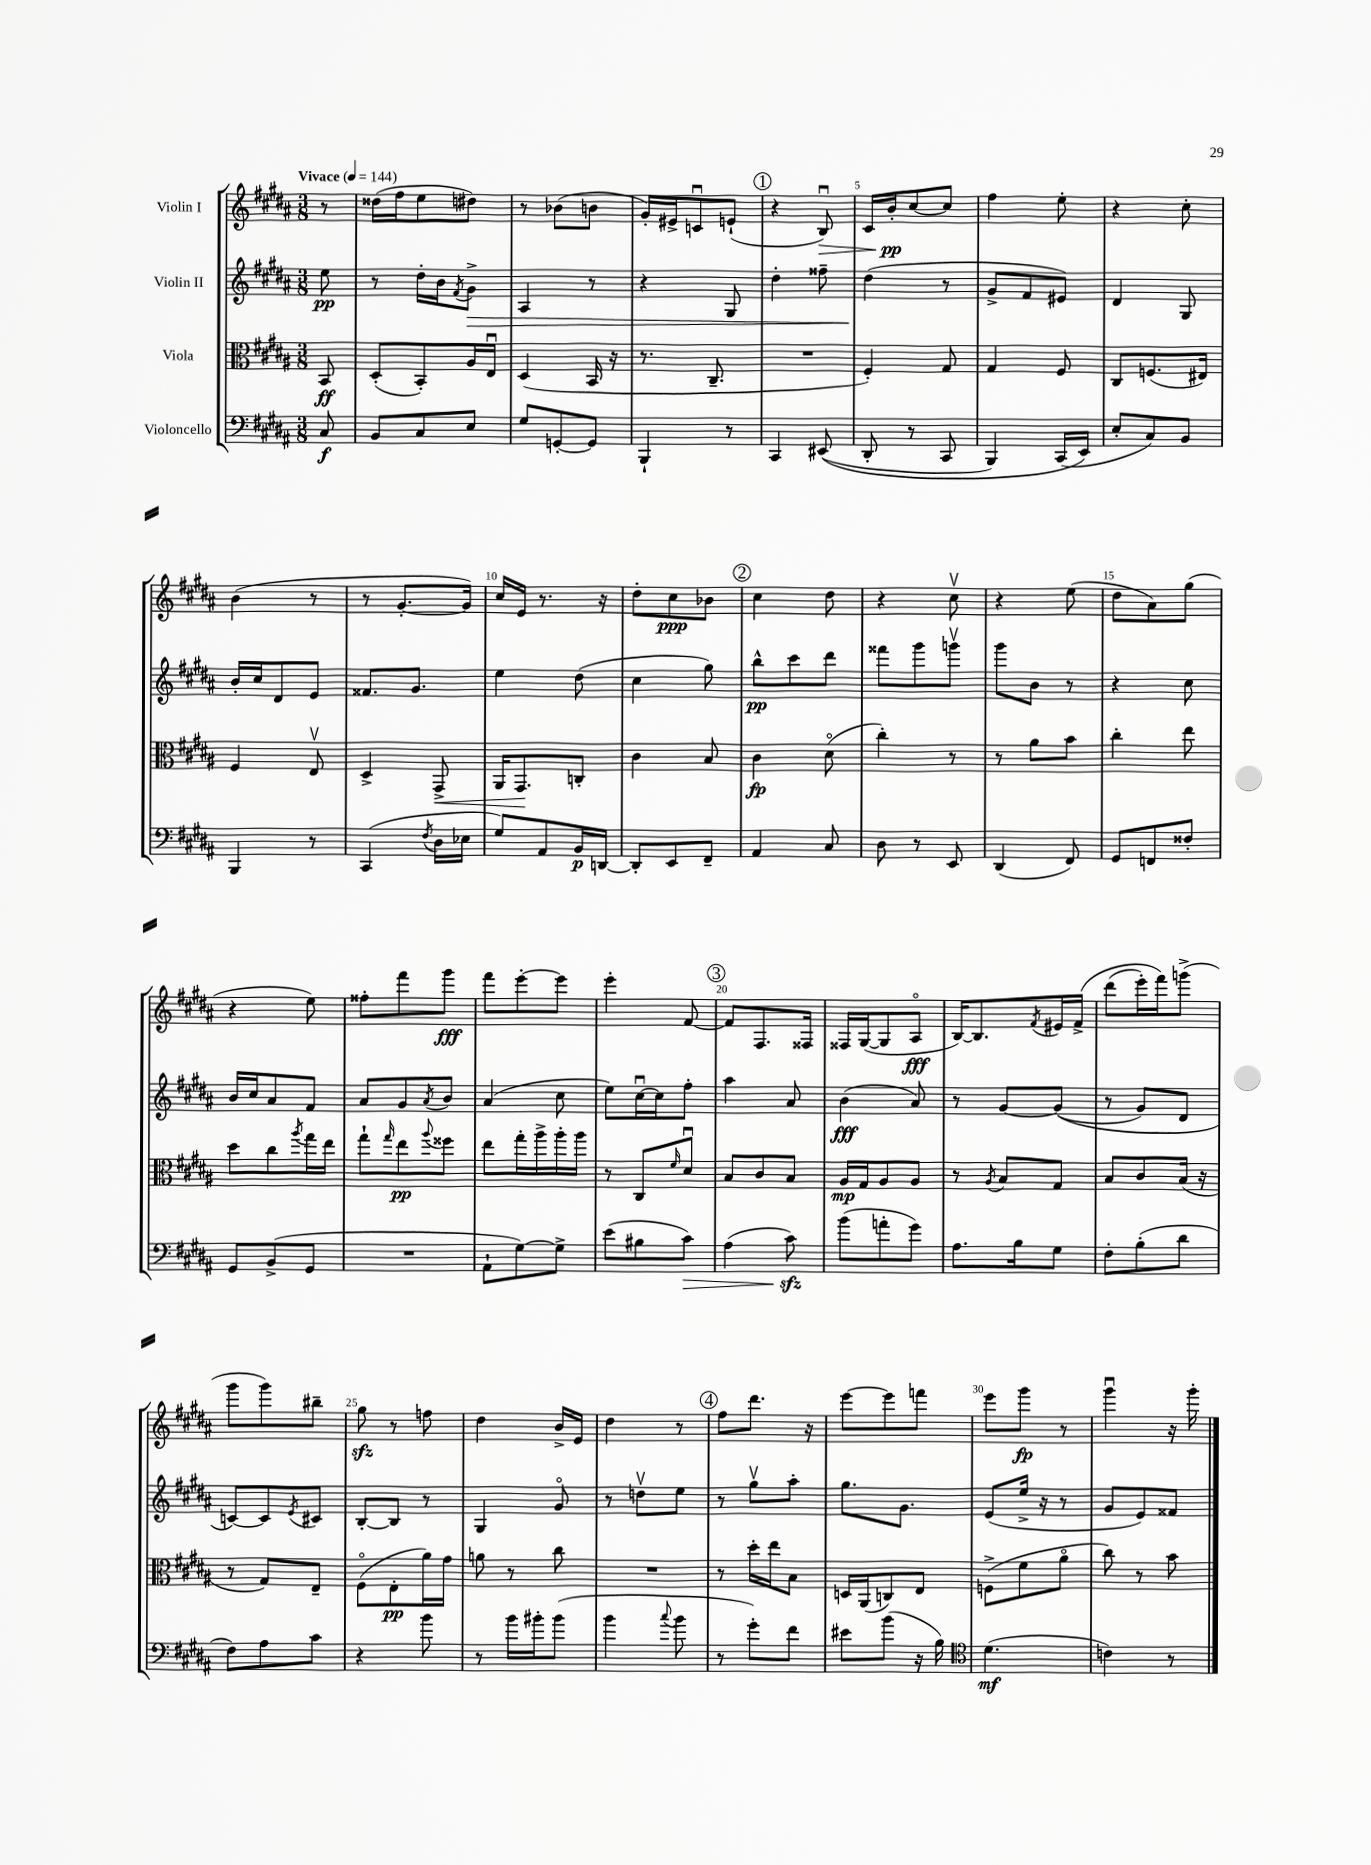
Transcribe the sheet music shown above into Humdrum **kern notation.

**kern	**dynam	**kern	**dynam	**kern	**dynam	**kern	**dynam
*part4	*part4	*part3	*part3	*part2	*part2	*part1	*part1
*staff4	*staff4	*staff3	*staff3	*staff2	*staff2	*staff1	*staff1
*I"Violoncello	*	*I"Viola	*	*I"Violin II	*	*I"Violin I	*
*clefF4	*	*clefC3	*	*clefG2	*	*clefG2	*
*k[f#c#g#d#a#]	*	*k[f#c#g#d#a#]	*	*k[f#c#g#d#a#]	*	*k[f#c#g#d#a#]	*
*M3/8	*	*M3/8	*	*M3/8	*	*M3/8	*
*MM144	*	*MM144	*	*MM144	*	*MM144	*
=	=	=	=	=	=	=	=
!	!	!	!	!	!	!LO:TX:a:B:t=Vivace	!
8C#/	f	8BB/	ff	8ee\	pp	8r	.
=1	=1	=1	=1	=1	=1	=1	=1
8BB/L	.	(8D#'/L	.	8r	.	(16dd##X\LL	.
.	.	.	.	.	.	16ff#\J	.
8C#/	.	8BB'/)	.	16dd#'\LL	.	8ee\	.
.	.	.	.	16b\J	.	.	.
.	.	.	.	8qf#/	.	.	.
!	!	!	!	!	!LO:HP:b	!	!
8E/J	.	16A#/L	.	8g#^\J	>	8dd#X\J)	.
.	.	16Eu/JJ	.	.	.	.	.
=2	=2	=2	=2	=2	=2	=2	=2
8G#/L	.	(4D#/	.	4A#/	.	8r	.
[8GGn'/	.	.	.	.	.	(8b-X\L	.
8GG/J]	.	16BB/	.	8r	.	8bn\J	.
.	.	16r	.	.	.	.	.
=3	=3	=3	=3	=3	=3	=3	=3
4BBB`/	.	8.r	.	4r	.	16g#'/LL)	.
.	.	.	.	.	.	16e#X^/J	.
.	.	.	.	.	.	8cnu/	.
.	.	8.C#~/	.	.	.	.	.
8r	.	.	.	8G#/	.	(8en`/J	.
!!LO:REH:place=s1:t=1
=4	=4	=4	=4	=4	=4	=4	=4
4CC#/	.	4.r	.	4dd#'\	.	4r	.
!	!	!	!	!	!	!	!LO:HP:b
((8EE#X/	.	.	.	8ff##X~\	.	8Bu/)	>
=5	=5	=5	=5	=5	=5	=5	=5
8DD#'/	.	4F#'/)	.	(4dd#\	.	16c#/LL	.
.	.	.	.	.	.	16b'/J	pp
8r	.	.	.	.	.	[8cc#/	]
8CC#/	.	8G#/	.	8r	]	8cc#/J]	.
=6	=6	=6	=6	=6	=6	=6	=6
4BBB/)	.	4G#/	.	8g#^/L	.	4ff#\	.
.	.	.	.	8f#/	.	.	.
(16CC#/LL	.	8F#/	.	8e#X/J)	.	8ee'\	.
16EE/JJ)	.	.	.	.	.	.	.
=7	=7	=7	=7	=7	=7	=7	=7
8E'/L	.	8C#/L	.	4d#/	.	4r	.
8C#/)	.	(8.Fn/	.	.	.	.	.
8BB/J	.	.	.	8G#/	.	8cc#'\	.
.	.	16E#X/Jk)	.	.	.	.	.
!!LO:LB:g=z
=8	=8	=8	=8	=8	=8	=8	=8
4BBB/	.	4F#/	.	16b'/LL	.	(4b\	.
.	.	.	.	16cc#/J	.	.	.
.	.	.	.	8d#/	.	.	.
8r	.	8Ev/	.	8e/J	.	8r	.
=9	=9	=9	=9	=9	=9	=9	=9
(4CC#/	.	4D#^/	.	8.f##X/L	.	8r	.
.	.	.	.	.	.	[8.g#'/L	.
.	.	.	.	8.g#/J	.	.	.
8qF#/	.	.	.	.	.	.	.
!	!	!	!LO:HP:b	!	!	!	!
16D#\LL	.	8GG#^/	<	.	.	.	.
16E-X\JJ	.	.	.	.	.	16g#/Jk])	.
=10	=10	=10	=10	=10	=10	=10	=10
8G#/L)	.	16AA#/KL	.	4ee\	.	16cc#/LL	.
.	.	8.GG#/	.	.	.	16e/JJ	.
8AA#/	.	.	.	.	.	8.r	.
16BB/L	p	8Cn'/J	[	(8dd#\	.	.	.
[16DDn/JJ	.	.	.	.	.	16r	.
=11	=11	=11	=11	=11	=11	=11	=11
8DD'/L]	.	4c#\	.	4cc#\	.	8dd#'\L	.
8EE/	.	.	.	.	.	8cc#\	ppp
8FF#~/J	.	8B/	.	8gg#\)	.	8b-X\J	.
!!LO:REH:place=s1:t=2
=12	=12	=12	=12	=12	=12	=12	=12
4AA#/	.	4c#\	fp	8bb^^\L	pp	4cc#\	.
.	.	.	.	8ccc#\	.	.	.
8C#/	.	(8d#\	.	8ddd#\J	.	8dd#\	.
=13	=13	=13	=13	=13	=13	=13	=13
8D#\	.	4cc#'\)	.	8fff##X\L	.	4r	.
8r	.	.	.	8ggg#\	.	.	.
8EE/	.	8r	.	8gggnv\J	.	8cc#v\	.
=14	=14	=14	=14	=14	=14	=14	=14
(4DD#/	.	8r	.	8ggg#\L	.	4r	.
.	.	8a#\L	.	8b\J	.	.	.
8FF#/)	.	8b\J	.	8r	.	(8ee\	.
=15	=15	=15	=15	=15	=15	=15	=15
8GG#/L	.	4cc#'\	.	4r	.	8dd#\L	.
8FFn/	.	.	.	.	.	8a#\)	.
8F##X'/J	.	8ee\	.	8cc#\	.	(8gg#\J	.
!!LO:LB:g=z
=16	=16	=16	=16	=16	=16	=16	=16
8GG#/L	.	8dd#\L	.	16b/LL	.	4r	.
.	.	.	.	16cc#/J	.	.	.
(8BB^/	.	8cc#\	.	8a#/	.	.	.
.	.	8qaa#/	.	.	.	.	.
8GG#/J	.	16gg#\L	.	8f#/J	.	8ee\)	.
.	.	16ee\JJ	.	.	.	.	.
=17	=17	=17	=17	=17	=17	=17	=17
4.r	.	8gg#`\L	.	8a#/L	.	8ff##X'\L	.
.	.	16qqgg#/	.	.	.	.	.
.	.	8ee\	pp	8g#/	.	8fff#\	.
.	.	8qqaa#/	.	8qa#/	.	.	.
.	.	8ff##X\J	.	8b/J	.	8ggg#\J	fff
=18	=18	=18	=18	=18	=18	=18	=18
8AA#`\L	.	8ee\L	.	(4a#/	.	8fff#\L	.
[8G#\)	.	16gg#'\L	.	.	.	[8eee'\	.
.	.	16aa#^\	.	.	.	.	.
8G#^\J]	.	16aa#'\	.	8cc#\	.	8eee\J]	.
.	.	16aa#\JJ	.	.	.	.	.
=19	=19	=19	=19	=19	=19	=19	=19
(8e\L	.	8r	.	8ee\L)	.	4eee'\	.
8B#X\	.	8C#/L	.	[16cc#u\L	.	.	.
.	.	.	.	16cc#\J]	.	.	.
.	.	16qqf#/	.	.	.	.	.
!	!LO:HP:b	!	!	!	!	!	!
8c#\J)	>	8d#u/J	.	8ff#'\J	.	[8f#/	.
!!LO:REH:place=s1:t=3
=20	=20	=20	=20	=20	=20	=20	=20
(4A#\	.	8B/L	.	4aa#\	.	8f#/L]	.
.	.	8c#/	.	.	.	8.F#/	.
8c#zz\)	.	8B/J	.	8a#/	.	.	.
.	.	.	.	.	.	16F##X/Jk	.
.	]	.	.	.	.	.	.
=21	=21	=21	=21	=21	=21	=21	=21
(8b\L	.	16A#/LL	mp	(4b\	fff	16F##X/LL	.
.	.	16G#/J	.	.	.	([16G#/J	.
8an'\	.	8A#/	.	.	.	8G#/]	.
8g#\J)	.	8A#/J	.	8a#/)	.	8A#/J	fff
=22	=22	=22	=22	=22	=22	=22	=22
8.A#\L	.	8r	.	8r	.	[16B/KL)	.
.	.	.	.	.	.	8.B/]	.
.	.	8qA#/	.	.	.	.	.
.	.	8B/L	.	[8g#/L	.	.	.
16B\k	.	.	.	.	.	.	.
.	.	.	.	.	.	8qf#/	.
8G#\J	.	8G#/J	.	((8g#/J]	.	16e#X/L	.
.	.	.	.	.	.	(16f#^/JJ	.
=23	=23	=23	=23	=23	=23	=23	=23
8F#'\L	.	8B/L	.	8r	.	(8ddd#\L	.
(8B'\	.	8c#/	.	8g#/L)	.	16eee'\L)	.
.	.	.	.	.	.	16fff#\J)	.
8d#\J	.	(16B/Jk	.	8d#/J	.	(8gggn^\J	.
.	.	16r	.	.	.	.	.
!!LO:LB:g=z
=24	=24	=24	=24	=24	=24	=24	=24
8F#\L)	.	8r	.	[8cn/L)	.	8ggg#\L	.
8A#\	.	8G#/L)	.	8c/]	.	8ggg#\)	.
.	.	.	.	8qe/	.	.	.
8c#\J	.	8E~/J	.	8c#X/J	.	8bb#X~\J	.
=25	=25	=25	=25	=25	=25	=25	=25
4r	.	(8F#\L	.	[8B'/L	.	8gg#zz\	.
.	.	8E'\	pp	8B/J]	.	8r	.
8b\	.	16a#\L)	.	8r	.	8ffn\	.
.	.	16g#\JJ	.	.	.	.	.
=26	=26	=26	=26	=26	=26	=26	=26
8r	.	8an\	.	4G#/	.	4dd#\	.
16b\LL	.	8r	.	.	.	.	.
16b#X'\J	.	.	.	.	.	.	.
(8b#\J	.	8cc#\	.	8g#/	.	16b^/LL	.
.	.	.	.	.	.	16e/JJ	.
=27	=27	=27	=27	=27	=27	=27	=27
4b\	.	4.r	.	8r	.	4dd#\	.
.	.	.	.	8ddnv\L	.	.	.
8qqcc#/	.	.	.	.	.	.	.
8b\	.	.	.	8ee\J	.	8r	.
!!LO:REH:place=s1:t=4
=28	=28	=28	=28	=28	=28	=28	=28
8r	.	8r	.	8r	.	8ff#\L	.
8g#'\L)	.	16dd#'\LL	.	8gg#v\L	.	8.ddd#\J	.
.	.	16ee\J	.	.	.	.	.
8f#\J	.	8B\J	.	8aa#'\J	.	.	.
.	.	.	.	.	.	16r	.
=29	=29	=29	=29	=29	=29	=29	=29
8e#X\L	.	16Dn/LL	.	8.gg#\L	.	[8eee\L	.
.	.	(16AA#/J	.	.	.	.	.
(8b\J	.	8Cn/)	.	.	.	8eee\]	.
.	.	.	.	8.g#\J	.	.	.
16r	.	8E/J	.	.	.	8fffn\J	.
16B\)	.	.	.	.	.	.	.
=30	=30	=30	=30	=30	=30	=30	=30
*clefC4	*	*	*	*	*	*	*
(4.d#\	mf	(8Fn^\L	.	(8e/L	.	8eee\L	.
.	.	8f#\	.	16ee^/Jk	.	8ggg#\J	fp
.	.	.	.	16r	.	.	.
.	.	8a#\J	.	8r	.	8r	.
=31	=31	=31	=31	=31	=31	=31	=31
4cn\)	.	8cc#\)	.	8g#/L	.	4ggg#u\	.
.	.	8r	.	8e/)	.	.	.
8r	.	8b\	.	8f##X/J	.	16r	.
.	.	.	.	.	.	16ggg#'\	.
==	==	==	==	==	==	==	==
*-	*-	*-	*-	*-	*-	*-	*-
